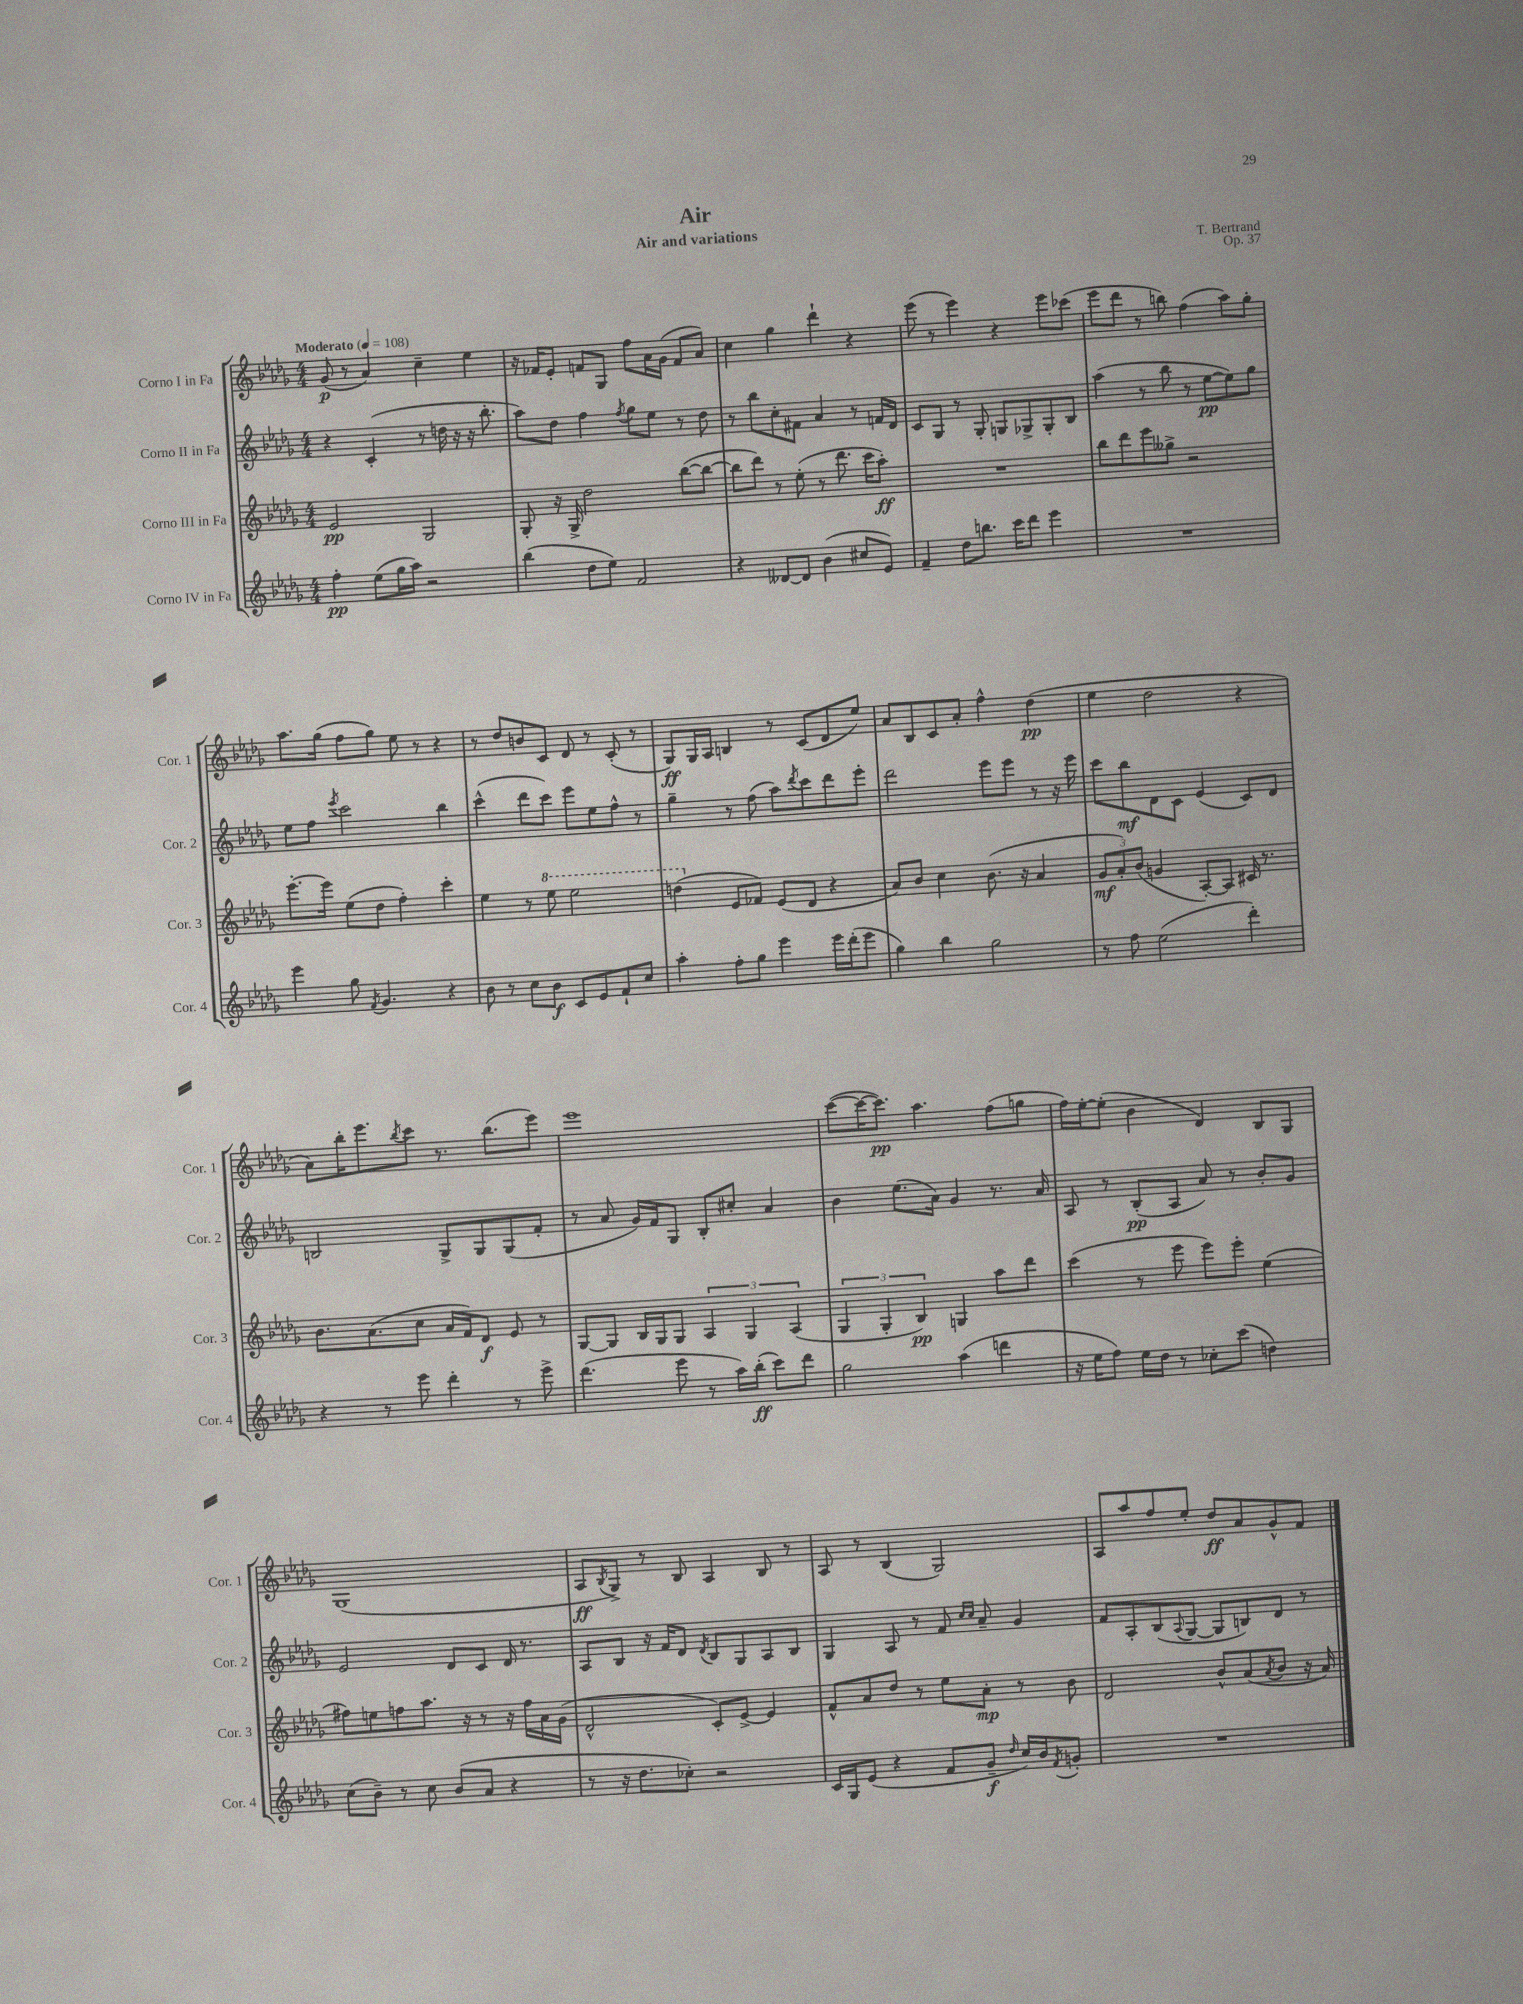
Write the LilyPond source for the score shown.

\header { title = "Air" composer = "T. Bertrand" subtitle = "Air and variations" opus = "Op. 37" }
<<
\new StaffGroup <<
\new Staff = "s0" \with { instrumentName = "Corno I in Fa" shortInstrumentName = "Cor. 1" } {
    \clef treble \key des \major \numericTimeSignature \time 4/4 \tempo "Moderato" 4 = 108
    ges'8\p( r8 aes'4) c''4-- ees''4 |
    r16 fes'16 ees'8-. f'8 ges8 f''8 aes'16 ges'16( f'8 aes'8) |
    c''4 ges''4 des'''4-! r4 |
    ees'''8( r8 ees'''4) r4 ees'''8 ces'''8( |
    ees'''8 des'''8 r8 b''8) f''4( aes''8) ges''8-. |
    aes''8. ges''16( f''8 ges''8) ees''8 r8 r4 |
    r8 des''8 b'8 c'8 des'8 r8 c'8-.( r8 |
    ges8\ff) ges16 aes16 b4 r8 c'8( des'8 ees''8) |
    aes'8 bes8 c'8 aes'8-. f''4-^ des''4\pp( |
    ees''4 des''2 r4 |
    aes'8) bes''16-. ees'''8. \acciaccatura { bes''8 } c'''8 r8. bes''8.( ees'''8) |
    ees'''1 |
    c'''8~( c'''16~ c'''8.\pp) aes''4. f''8( g''8 |
    f''16) ees''16~-. ees''8-.( bes'4 des'4) bes8 ges8 |
    ges1( |
    aes8\ff \acciaccatura { bes8 } ges8->) r8 bes8 aes4 bes8 r8 |
    aes8 r8 bes4( ges2) |
    aes8 aes''8 f''8 ees''8-. des''8\ff aes'8 ges'8-^ f'8 \bar "|." |
}
\new Staff = "s1" \with { instrumentName = "Corno II in Fa" shortInstrumentName = "Cor. 2" } {
    \clef treble \key des \major \numericTimeSignature \time 4/4
    r4 c'4-.( r8 d''16 r16 r16 bes''8.-. |
    aes''8) des''8 f''4 \acciaccatura { f''8 } ges''8 ees''8 r8 des''8 |
    r8 bes''8 c''8-. fis'8 aes'4 r8 f'16 des'16 |
    c'8 ges8 r8 ges8-. g8 ges8-> ges8-. bes8 |
    aes''4( r8 bes''8 r8 ees''8~\pp ees''8) ges''8 |
    ees''8 f''8 \acciaccatura { ees'''8 } c'''2 bes''4 |
    c'''4-^( des'''8 c'''8) ees'''8 ees''8 f''8-^ r8 |
    ges''4-- r8 f''8( aes''8) \acciaccatura { des'''8 } c'''8 des'''8 ees'''8-. |
    des'''2 ees'''8 ees'''8 r8 r16 ees'''16 |
    c'''8 bes''8\mf des'8 c'8 ees'4( c'8) des'8 |
    b2 ges8-> ges8 ges8( f'8-. |
    r8 aes'8 ges'16) f'16 ges8 bes8-. cis''8-. aes'4 |
    bes'4 ees''8.( aes'16) ges'4 r8. aes'16 |
    aes8 r8 bes8-.\pp( aes8 aes'8) r8 bes'8-. ges'8 |
    ees'2 des'8 c'8 des'16 r8. |
    aes8 bes8 r16 f'16 des'8 \acciaccatura { des'8 } bes8 ges8 aes8 bes8 |
    ges4 aes8 r8 f'8 \grace { c''16 c''16 } aes'8-- ges'4 |
    f'8 aes8-. bes8( \appoggiatura { aes8 } ges8~ ges8 b8) des'8 r8 \bar "|." |
}
\new Staff = "s2" \with { instrumentName = "Corno III in Fa" shortInstrumentName = "Cor. 3" } {
    \clef treble \key des \major \numericTimeSignature \time 4/4
    ees'2\pp ges2 |
    ges8-. r16 ges16-> des''2 bes''8~( bes''8~ |
    bes''8 des'''8) r8 ees''8-.( r8 des'''8. c'''16 aes''8-.\ff) |
    R1 |
    bes''8 des'''8 ees'''8 geses''8-> r2 |
    ees'''8.~-. ees'''16 ees''8( des''8 f''4-.) c'''4-. |
    ees''4 r8 \ottava #1 ees'''8 ees'''2 |
    d'''4( \ottava #0 ees'8 fes'8) ees'8( des'8 r4 |
    aes'8) bes'8 c''4 bes'8.( r16 aes'4 |
    \tuplet 3/2 { ges'8\mf aes'8-.) bes'8( } g'4 aes8~-.) aes8 cis'16 r8. |
    bes'8. aes'8.( c''8 aes'16 f'16) des'8\f ees'8 r8 |
    ges8~ ges8 bes16 ges16 ges8 \tuplet 3/2 { aes4 ges4 aes4( } |
    \tuplet 3/2 { ges4 ges4-. bes4\pp) } g4 aes''8 des'''8 |
    c'''4( r8 ees'''8 ees'''8) ees'''8-. ees''4( |
    fis''8) e''8 f''8 aes''8. r16 r8 r16 f''16 aes'16 ges'16( |
    des'2-^ c'8-.) ees'8~-> ees'4 |
    f'8-^ aes'8 des''8 r8 ees''8 aes'8-.\mp r8 bes'8 |
    des'2 bes'8-^ aes'8( \acciaccatura { aes'8 } bes'8 r16 aes'16) \bar "|." |
}
\new Staff = "s3" \with { instrumentName = "Corno IV in Fa" shortInstrumentName = "Cor. 4" } {
    \clef treble \key des \major \numericTimeSignature \time 4/4
    f''4-.\pp ees''8( ges''16 aes''16) r2 |
    bes''4( des''8 ees''8) f'2 |
    r4 deses'8~ deses'8 bes'4( cis''8 ees'8) |
    f'4-- des''8 b''8. c'''16 des'''8 ees'''4 |
    R1 |
    ees'''4 ges''8 \acciaccatura { f'8 } ges'4. r4 |
    bes'8 r8 c''8 bes'8\f c'8 ees'8 f'8-! c''8 |
    aes''4-. f''8-. ges''8 ees'''4 ees'''16 des'''16-.( ees'''8 |
    ges''4) bes''4 ges''2 |
    r8 f''8 ees''2( des'''4-.) |
    r4 r8 ees'''8 des'''4-. r8 ees'''8-> |
    des'''4.( ees'''8 r8 aes''16) bes''16-.\ff( c'''8) des'''8 |
    ges''2 aes''4( d'''4 |
    r16 ees''16 f''8) ees''16 des''16 r8 ces''8-. c'''8( d''4) |
    c''8( bes'8--) r8 c''8 bes'8( aes'8 r4 |
    r8 r16 des''8. ces''8-.) r2 |
    c'16 ges16 ees'8( r4 f'8 ges'8--\f \grace { des''16 } c''16) bes'16 \acciaccatura { f'8 } g'8-. |
    R1 \bar "|." |
}
>>
>>
\layout { \context { \Score \remove "Bar_number_engraver" } }
